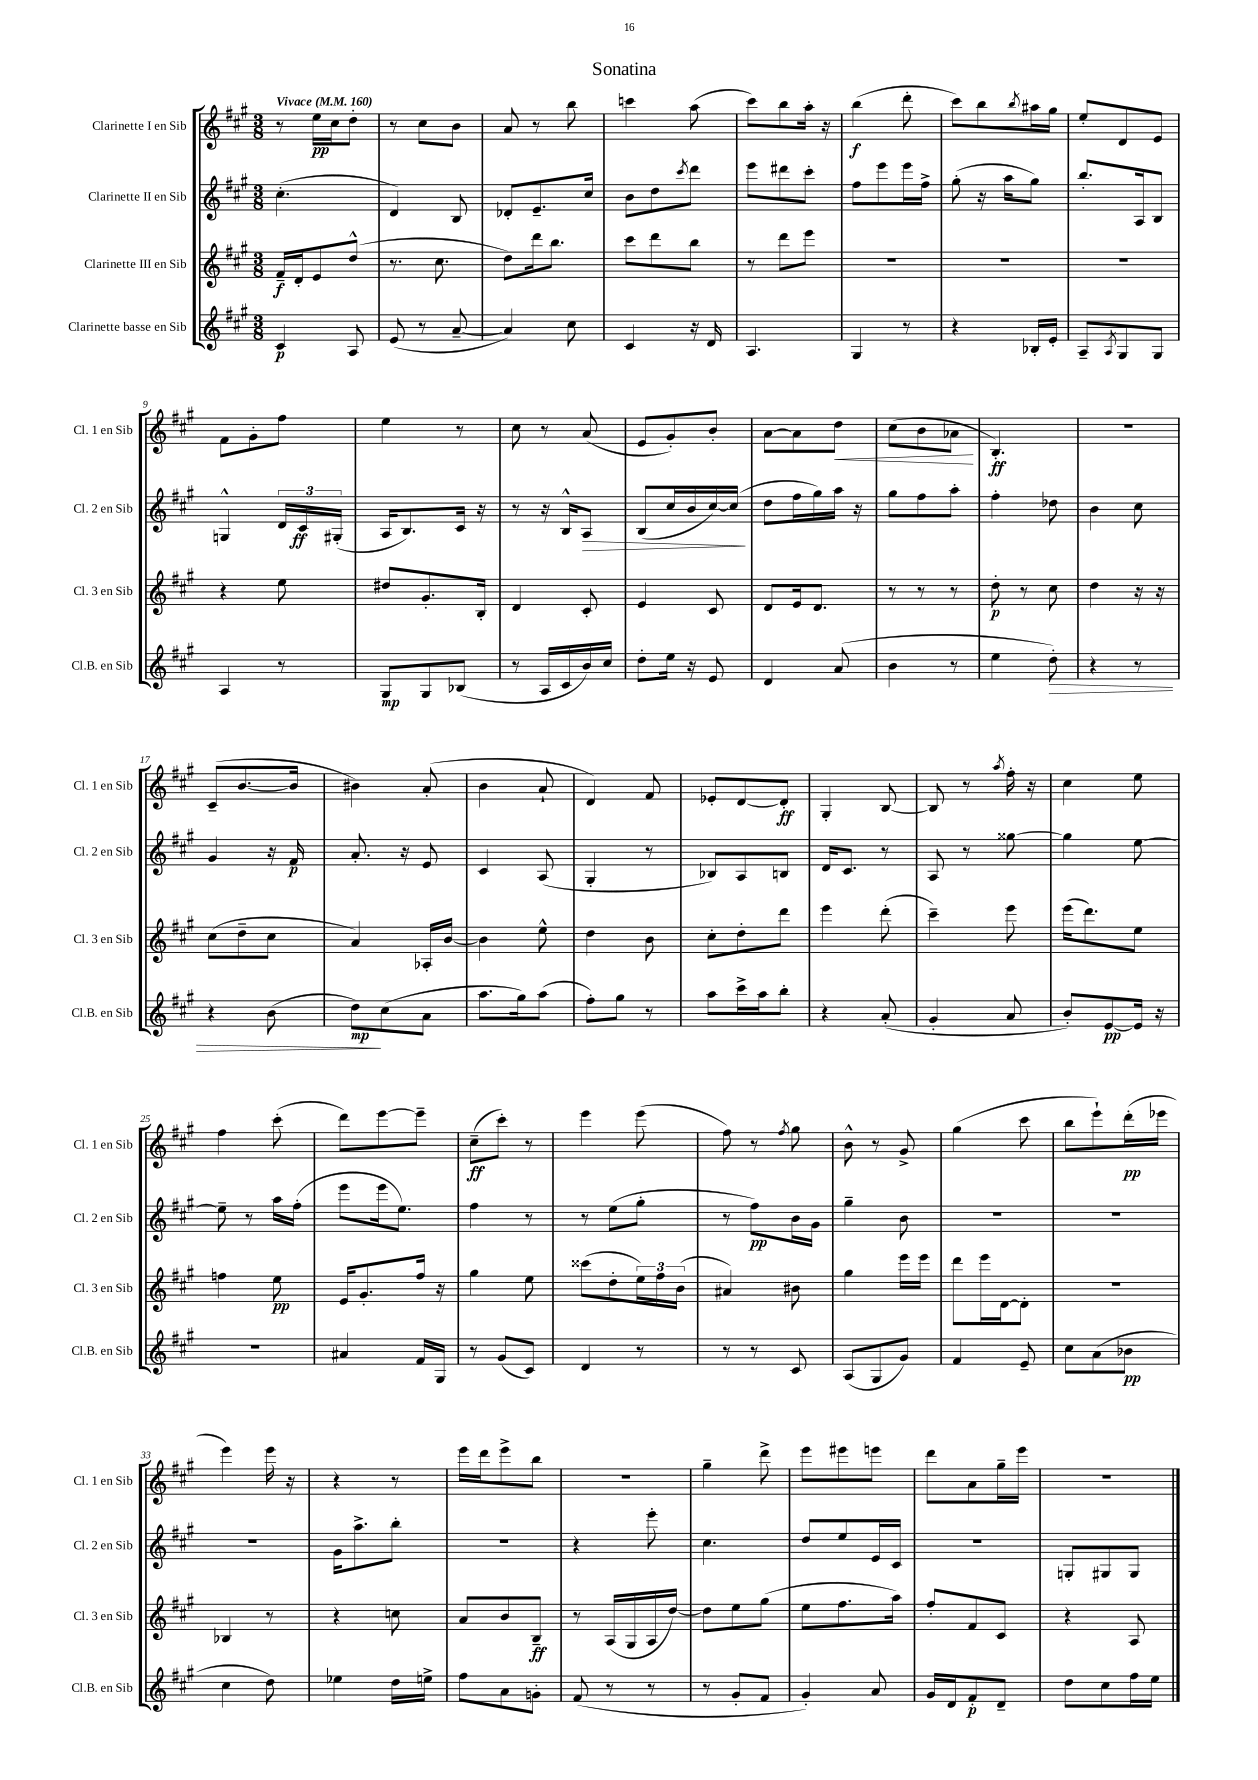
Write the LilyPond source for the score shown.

\header { title = "Sonatina" }
<<
\new StaffGroup <<
\new Staff = "s0" \with { instrumentName = "Clarinette I en Sib" shortInstrumentName = "Cl. 1 en Sib" } {
    \clef treble \key a \major \numericTimeSignature \time 3/8 \tempo "Vivace" 4 = 160
    r8 e''16\pp cis''16 d''8-. |
    r8 cis''8 b'8 |
    a'8 r8 b''8 |
    c'''4 a''8( |
    cis'''8) b''8 a''16-. r16 |
    b''4\f( d'''8-. |
    cis'''8) b''8 \acciaccatura { b''8 } ais''16 gis''16 |
    e''8-. d'8 e'8 |
    fis'8 gis'8-. fis''8 |
    e''4 r8 |
    cis''8 r8 a'8( |
    e'8 gis'8-.) b'8-. |
    a'8~ a'8 d''8\< |
    cis''8( b'8 aes'8\! |
    b4.-.\ff) |
    R4. |
    cis'8--( b'8.~ b'16 |
    bis'4) a'8-.( |
    b'4 a'8-! |
    d'4) fis'8 |
    ees'8-. d'8~ d'8-.\ff |
    gis4-. b8~ |
    b8 r8 \acciaccatura { a''8 } fis''16-. r16 |
    cis''4 e''8 |
    fis''4 cis'''8-.( |
    d'''8) e'''8~ e'''8-- |
    cis''8--\ff( cis'''8-.) r8 |
    e'''4 e'''8( |
    fis''8) r8 \acciaccatura { fis''8 } gis''8 |
    b'8-^ r8 gis'8-> |
    gis''4( cis'''8 |
    b''8 e'''8-!) d'''16-.\pp( ees'''16 |
    e'''4) e'''16 r16 |
    r4 r8 |
    e'''16 d'''16 e'''8-> b''8 |
    R4. |
    gis''4-- d'''8-> |
    e'''8 eis'''8 e'''8 |
    d'''8 a'8 gis''16-- e'''16 |
    R4. \bar "|." |
}
\new Staff = "s1" \with { instrumentName = "Clarinette II en Sib" shortInstrumentName = "Cl. 2 en Sib" } {
    \clef treble \key a \major \numericTimeSignature \time 3/8
    cis''4.-.( |
    d'4) b8 |
    des'8-. e'8.-- cis''16 |
    b'8 d''8 \acciaccatura { cis'''8 } d'''8 |
    e'''8 dis'''8 cis'''8-. |
    fis''8 e'''8 e'''16 fis''16-> |
    gis''8-.( r16 a''16 gis''8) |
    b''8.-. a16 b8 |
    g4-^ \tuplet 3/2 { d'16 cis'16\ff gis16-.( } |
    a16 b8.) cis'16 r16 |
    r8 r16 b16-^ a8\> |
    b8( cis''16 b'16 cis''16~) cis''16\!( |
    d''8 fis''16 gis''16) a''16 r16 |
    gis''8 fis''8 a''8-. |
    fis''4-. des''8 |
    b'4 cis''8 |
    gis'4 r16 fis'16\p |
    a'8.-. r16 e'8 |
    cis'4 a8( |
    gis4-. r8 |
    bes8) a8 b8 |
    d'16 cis'8. r8 |
    a8 r8 gisis''8~ |
    gisis''4 e''8~ |
    e''8-- r8 a''16 fis''16-.( |
    e'''8 e'''16 e''8.) |
    fis''4 r8 |
    r8 e''8( gis''8-. |
    r8 fis''8\pp) b'16 gis'16 |
    gis''4-- b'8 |
    R4. |
    R4. |
    R4. |
    gis'16 a''8.-> b''8-. |
    R4. |
    r4 e'''8-. |
    cis''4. |
    d''8 e''8 e'16 cis'16 |
    r4. |
    g8-. gis8 gis8 \bar "|." |
}
\new Staff = "s2" \with { instrumentName = "Clarinette III en Sib" shortInstrumentName = "Cl. 3 en Sib" } {
    \clef treble \key a \major \numericTimeSignature \time 3/8
    fis'16--\f d'16-. e'8 d''8-^( |
    r8. cis''8. |
    d''8) d'''16 b''8. |
    cis'''8 d'''8 b''8 |
    r8 d'''8 e'''8 |
    R4. |
    R4. |
    R4. |
    r4 e''8 |
    dis''8 gis'8.-. b16-. |
    d'4 cis'8-. |
    e'4 cis'8 |
    d'8 e'16 d'8. |
    r8 r8 r8 |
    d''8-.\p r8 cis''8 |
    d''4 r16 r16 |
    cis''8( d''8-- cis''8 |
    a'4) aes16-. b'16~ |
    b'4 e''8-^ |
    d''4 b'8 |
    cis''8-. d''8-. d'''8 |
    e'''4 d'''8-.( |
    cis'''4--) e'''8 |
    e'''16( d'''8.) e''8 |
    f''4 e''8\pp |
    e'16 gis'8.-. fis''16 r16 |
    gis''4 e''8 |
    cisis'''8( d''8-. \tuplet 3/2 { e''16) fis''16 b'16( } |
    ais'4) bis'8 |
    gis''4 e'''16 e'''16 |
    d'''8 e'''16 d'16~ d'8-. |
    r4. |
    bes4 r8 |
    r4 c''8 |
    a'8 b'8 b8--\ff |
    r8 a16( gis16 a16 d''16~) |
    d''8 e''8 gis''8( |
    e''8 fis''8. a''16) |
    fis''8-. fis'8 cis'8 |
    r4 a8 \bar "|." |
}
\new Staff = "s3" \with { instrumentName = "Clarinette basse en Sib" shortInstrumentName = "Cl.B. en Sib" } {
    \clef treble \key a \major \numericTimeSignature \time 3/8
    cis'4\p a8 |
    e'8( r8 a'8~-- |
    a'4) cis''8 |
    cis'4 r16 d'16 |
    a4. |
    gis4 r8 |
    r4 bes16-. e'16-. |
    a8-- \acciaccatura { a8 } gis8 gis8 |
    a4 r8 |
    gis8\mp gis8 bes8( |
    r8 a16 cis'16 b'16) cis''16 |
    d''8-. e''16 r16 e'8 |
    d'4 a'8( |
    b'4 r8 |
    e''4 d''8-.\>) |
    r4 r8 |
    r4 b'8( |
    d''8\mp\!) cis''8( a'8 |
    a''8. gis''16) a''8( |
    fis''8-.) gis''8 r8 |
    a''8 cis'''16-> a''16 b''8-. |
    r4 a'8-.( |
    gis'4-. a'8 |
    b'8-.) e'8~\pp e'16 r16 |
    R4. |
    ais'4 fis'16 gis16 |
    r8 gis'8( cis'8) |
    d'4 r8 |
    r8 r8 cis'8 |
    a8( gis8 gis'8) |
    fis'4 e'8-- |
    cis''8 a'8( bes'8\pp |
    cis''4 d''8) |
    ees''4 d''16 e''16-> |
    fis''8 a'8 g'8-. |
    fis'8( r8 r8 |
    r8 gis'8-. fis'8 |
    gis'4-.) a'8 |
    gis'16 d'16 fis'8-.\p d'8-- |
    d''8 cis''8 fis''16 e''16 \bar "|." |
}
>>
>>
